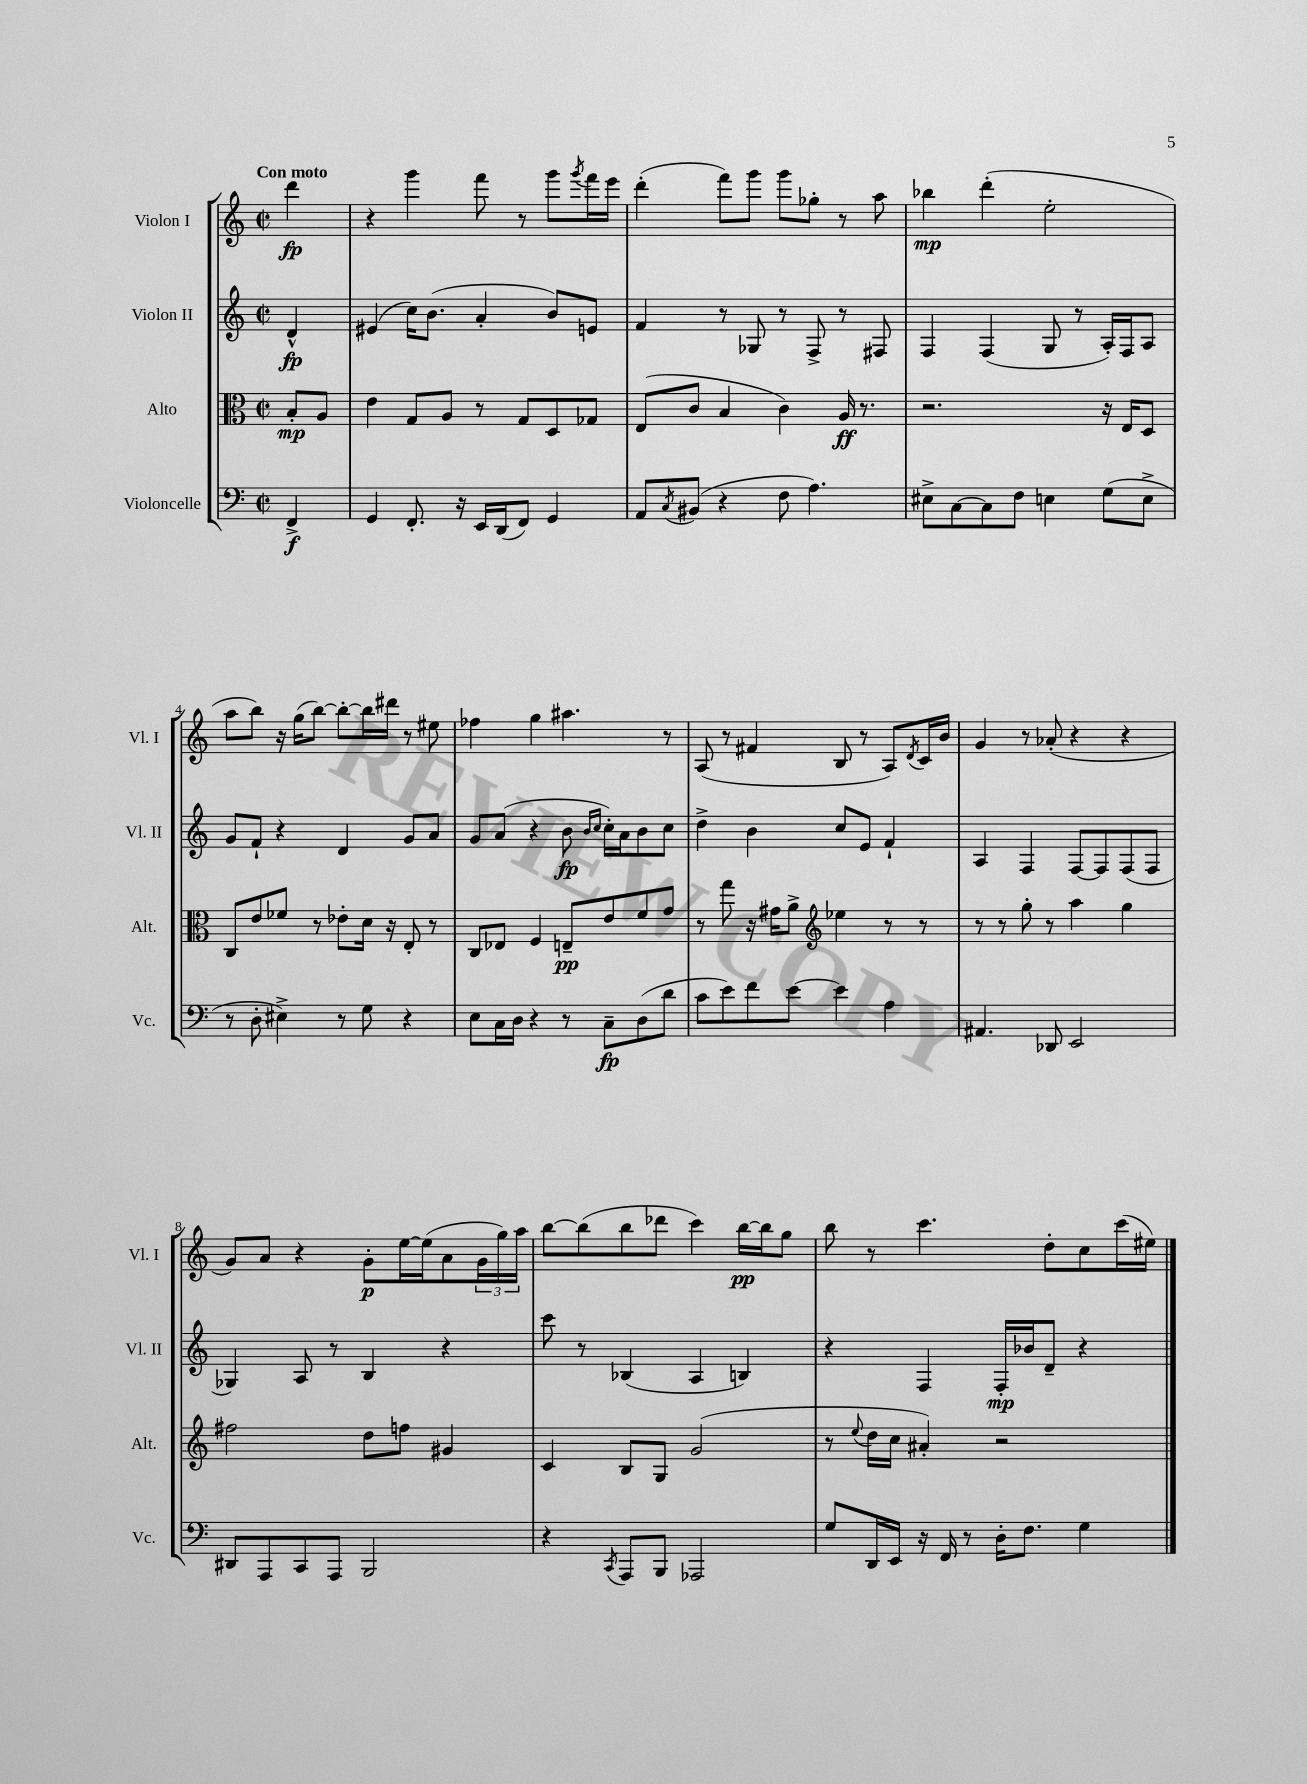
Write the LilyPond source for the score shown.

<<
\new StaffGroup <<
\new Staff = "s0" \with { instrumentName = "Violon I" shortInstrumentName = "Vl. I" } {
    \clef treble \key c \major \defaultTimeSignature \time 2/2 \partial 4 \tempo "Con moto"
    d'''4\fp |
    r4 g'''4 f'''8 r8 g'''8 \acciaccatura { g'''8 } f'''16 e'''16 |
    d'''4-.( f'''8) g'''8 g'''8 ges''8-. r8 a''8 |
    bes''4\mp d'''4-.( e''2-. |
    a''8 b''8) r16 g''16( b''8~) b''8~-. b''16 dis'''16 r8 eis''8 |
    fes''4 g''4 ais''4. r8 |
    a8( r8 fis'4 b8 r8 a8) \acciaccatura { d'8 } c'16 b'16 |
    g'4 r8 aes'8-.( r4 r4 |
    g'8) a'8 r4 g'8-.\p e''16~ e''16( a'8 \tuplet 3/2 { g'16 g''16) a''16 } |
    b''8~ b''8( b''8 des'''8 c'''4) b''16~\pp b''16 g''8 |
    b''8 r8 c'''4. d''8-. c''8 c'''16( eis''16) \bar "|." |
}
\new Staff = "s1" \with { instrumentName = "Violon II" shortInstrumentName = "Vl. II" } {
    \clef treble \key c \major \defaultTimeSignature \time 2/2 \partial 4
    d'4-^\fp |
    eis'4( c''16) b'8.( a'4-. b'8) e'8 |
    f'4 r8 ges8 r8 f8-> r8 fis8 |
    f4 f4( g8 r8 a16-.) f16 a8 |
    g'8 f'8-! r4 d'4 g'8 a'8 |
    g'8 a'8( r4 b'8\fp \grace { b'16 c''16 } c''16-.) a'16 b'8 c''8 |
    d''4-> b'4 c''8 e'8 f'4-! |
    a4 f4 f8~ f8 f8( f8 |
    ges4) a8 r8 b4 r4 |
    c'''8 r8 bes4( a4 b4) |
    r4 f4 f16-.\mp bes'16 d'8-- r4 \bar "|." |
}
\new Staff = "s2" \with { instrumentName = "Alto" shortInstrumentName = "Alt." } {
    \clef alto \key c \major \defaultTimeSignature \time 2/2 \partial 4
    b8-.\mp a8 |
    e'4 g8 a8 r8 g8 d8 ges8 |
    e8( c'8 b4 c'4) a16\ff r8. |
    r2. r16 e16 d8 |
    c8 e'8 fes'8 r8 ees'8-. d'16 r16 e8-. r8 |
    c8 ees8 f4 e8--\pp e'8 f'8 g'8 |
    r8 g''8 r16 gis'16 a'8-> \clef treble ees''4 r8 r8 |
    r8 r8 g''8-. r8 a''4 g''4 |
    fis''2 d''8 f''8 gis'4 |
    c'4 b8 g8 g'2( |
    r8 \appoggiatura { e''8 } d''16 c''16 ais'4-.) r2 \bar "|." |
}
\new Staff = "s3" \with { instrumentName = "Violoncelle" shortInstrumentName = "Vc." } {
    \clef bass \key c \major \defaultTimeSignature \time 2/2 \partial 4
    f,4->\f |
    g,4 f,8.-. r16 e,16 d,16( f,8) g,4 |
    a,8 \acciaccatura { c8 } bis,8( r4 f8 a4.) |
    eis8-> c8~ c8 f8 e4 g8( e8-> |
    r8 d8-. eis4->) r8 g8 r4 |
    e8 c16 d16 r4 r8 c8--\fp d8( d'8 |
    c'8 e'8) f'8 e'8~ e'4 a4 |
    ais,4. des,8 e,2 |
    dis,8 a,,8 c,8 a,,8 b,,2 |
    r4 \acciaccatura { c,8 } a,,8 b,,8 aes,,2 |
    g8 d,16 e,16 r16 f,16 r8 d16-. f8. g4 \bar "|." |
}
>>
>>
